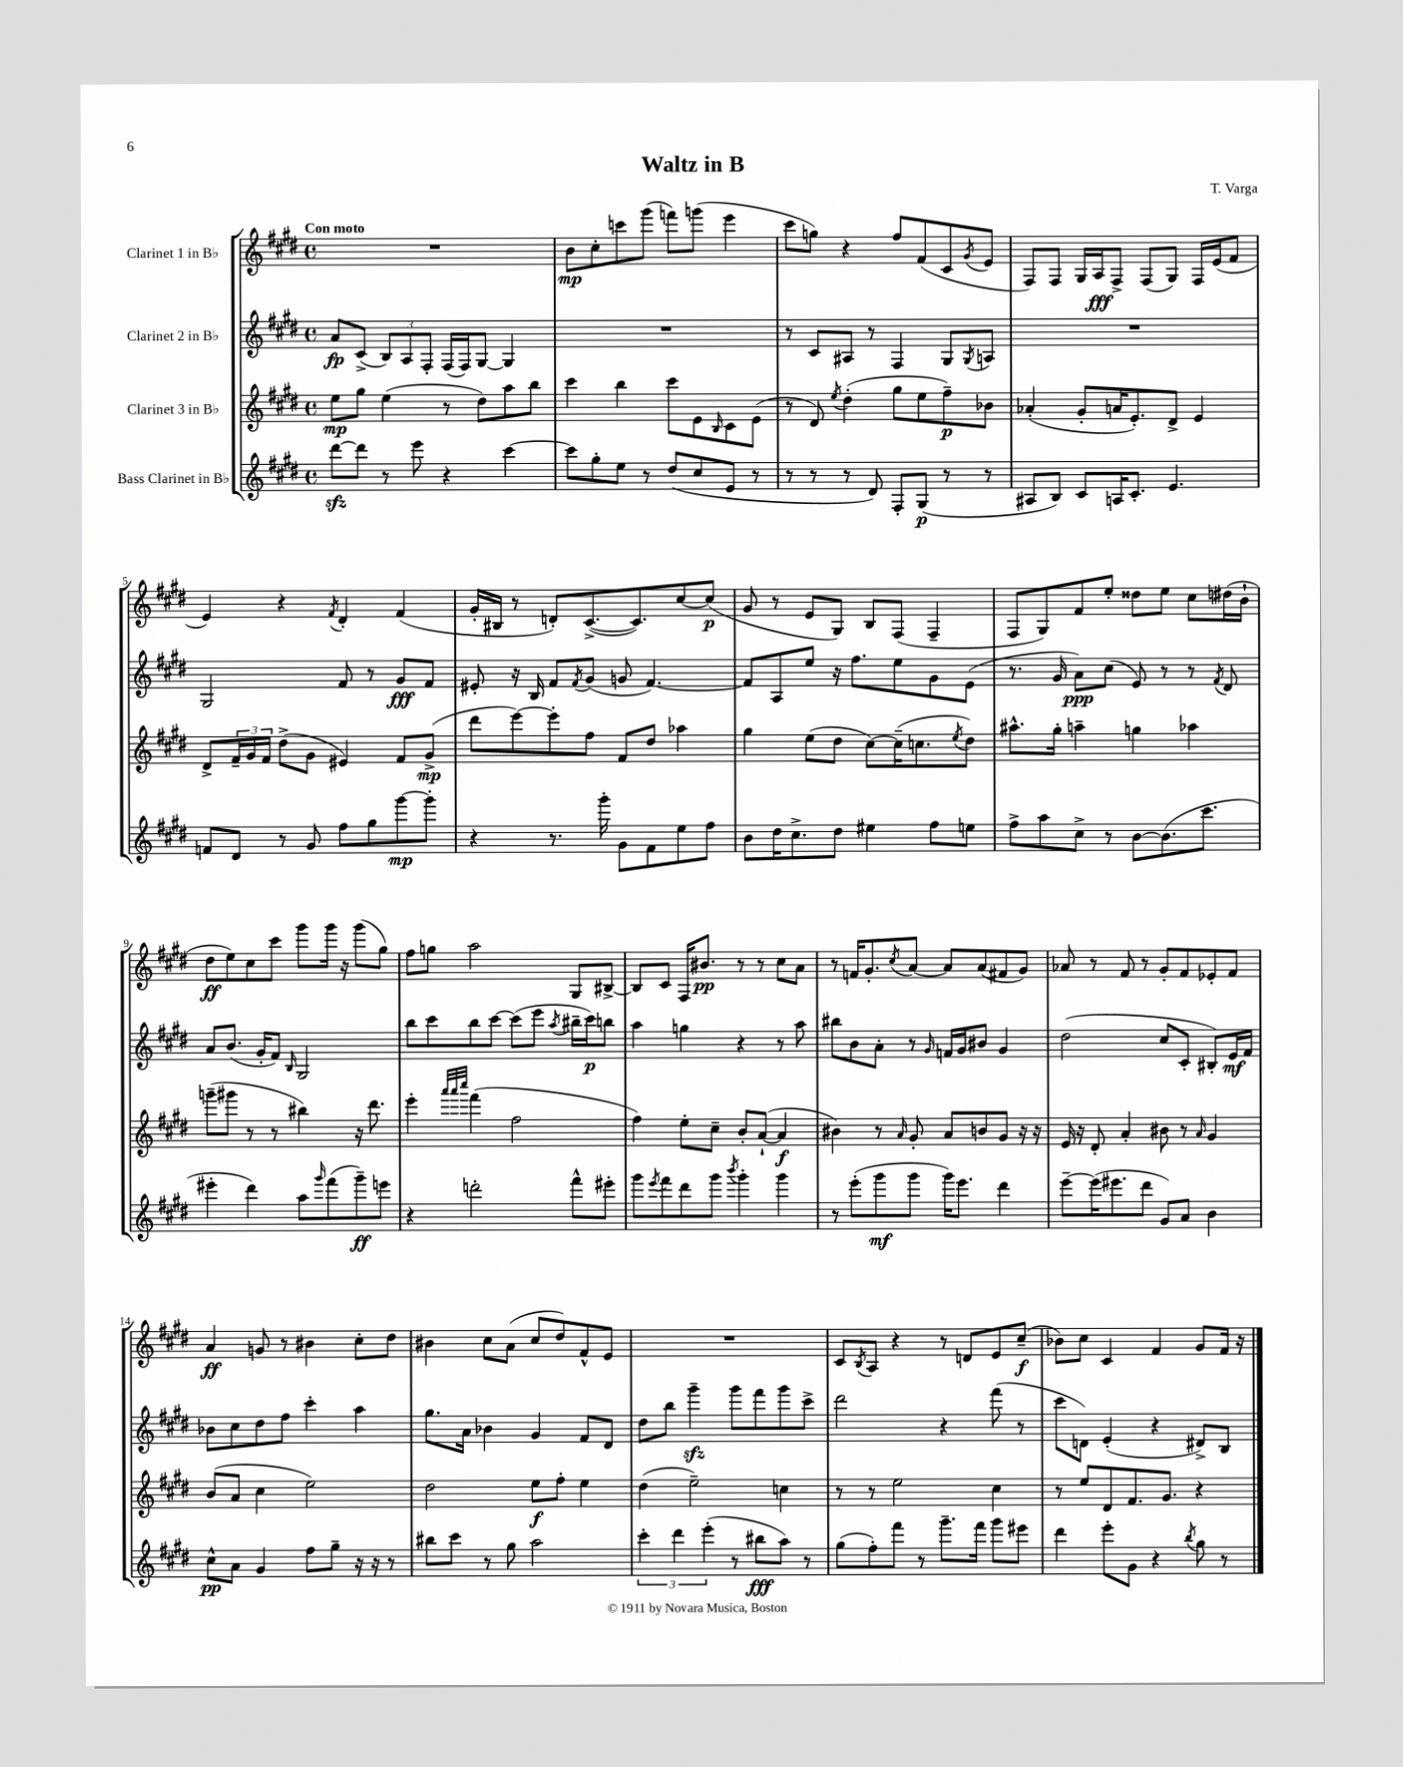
\header { title = "Waltz in B" composer = "T. Varga" }
<<
\new StaffGroup <<
\new Staff = "s0" \with { instrumentName = "Clarinet 1 in Bb" } {
    \clef treble \key e \major \defaultTimeSignature \time 4/4 \tempo "Con moto"
    R1 |
    b'8\mp cis''8-. c'''8 gis'''8( f'''8) g'''8( e'''4 |
    cis'''8 g''8) r4 fis''8 fis'8( cis'8 \acciaccatura { gis'8 } e'8 |
    fis8) fis8 gis16 a16\fff fis8-> fis8( gis8) fis16 e'16( fis'8 |
    e'4) r4 \acciaccatura { fis'8 } dis'4-. fis'4( |
    gis'16-. bis16 r8 d'8-.) cis'8.~->( cis'8.) cis''8~ cis''8\p( |
    gis'8 r8 e'8 gis8) b8 fis8( fis4-- |
    fis8 gis8) fis'8 e''8-. disis''8 e''8 cis''8 dis''16( b'16-! |
    dis''8\ff e''8) cis''8 cis'''8 gis'''8 gis'''16 r16 gis'''8( gis''8) |
    fis''8 g''8 a''2 gis8 bis8~-> |
    bis8 cis'8 fis16 bis'8.\pp r8 r8 cis''8 a'8 |
    r8 f'16 gis'8.-. \acciaccatura { cis''8 } a'8~ a'8 a'8( fis'8 gis'8) |
    aes'8 r8 fis'8 r8 gis'8-. fis'8 ees'8-. fis'8 |
    a'4\ff g'8 r8 bis'4 cis''8-. dis''8 |
    bis'4 cis''8 a'8( cis''8 dis''8) fis'8-^ e'8 |
    R1 |
    cis'8 \acciaccatura { b8 } a8 r4 r8 d'8 e'8 cis''8--\f( |
    bes'8) cis''8 cis'4 fis'4 gis'8 fis'16 r16 \bar "|." |
}
\new Staff = "s1" \with { instrumentName = "Clarinet 2 in Bb" } {
    \clef treble \key e \major \defaultTimeSignature \time 4/4
    a'8\fp cis'8->( \tuplet 3/2 { b8) a8 fis8-. } fis16( fis16) gis8~ gis4 |
    R1 |
    r8 cis'8 ais8 r8 fis4 gis8 \acciaccatura { gis8 } a8 |
    R1 |
    gis2 fis'8 r8 gis'8\fff fis'8 |
    eis'8-. r16 b16 fis'8 \acciaccatura { fis'8 } gis'8( g'8 fis'4.~) |
    fis'8 a8 e''8 r16 fis''8. e''8 gis'8 e'8( |
    r8. gis'16 a'8\ppp) cis''8( e'8) r8 r8 \acciaccatura { fis'8 } dis'8 |
    a'8 b'8.( gis'16-. fis'8) \grace { b16 } gis2 |
    b''8 cis'''8 b''8 cis'''8~ cis'''8( e'''8 \acciaccatura { a''8 } bis''16-- cis'''16\p) b''8 |
    a''4 g''4 r4 r8 a''8 |
    bis''8 b'8 a'8-. r8 \grace { gis'16 } f'16 gis'16 bis'8 gis'4 |
    dis''2( cis''8 cis'8-. bis8-.) e'16\mf fis'16 |
    bes'8 cis''8 dis''8 fis''8 cis'''4-. a''4 |
    gis''8. a'16 bes'4 gis'4 fis'8 dis'8 |
    dis''8 b''8 gis'''4--\sfz gis'''8 fis'''8 gis'''8 cis'''8-> |
    dis'''2 r4 fis'''8( r8 |
    cis'''8 d'8) e'4-.( r4 dis'8->) b8 \bar "|." |
}
\new Staff = "s2" \with { instrumentName = "Clarinet 3 in Bb" } {
    \clef treble \key e \major \defaultTimeSignature \time 4/4
    e''8\mp gis''8 e''4( r8 dis''8) a''8 b''8 |
    cis'''4 b''4 cis'''8 e'8 \grace { b16 } cis'8 e'8( |
    r8 dis'8) \acciaccatura { e''8 } dis''4-.( gis''8 e''8 fis''8--\p) bes'8 |
    aes'4-.( gis'8-. a'16 e'8.-.) dis'8-> e'4 |
    dis'8-> \tuplet 3/2 { fis'16-- gis'16 fis'16 } dis''8->( gis'8 eis'4) fis'8 gis'8->\mp( |
    dis'''8 e'''8~) e'''8-. fis''8 fis'8 dis''8 aes''4 |
    gis''4 e''8( dis''8 cis''8~) cis''16--( c''8. \acciaccatura { e''8 } dis''8) |
    ais''8.-^ gis''16-. a''4-- g''4 aes''4 |
    g'''8--( gis'''8 r8 r8 bis''4) r16 dis'''8. |
    e'''4-. \grace { a'''32 a'''32 cis''''32 } fis'''4( fis''2 |
    fis''4) e''8-. cis''8-- b'8-. a'8~-!( a'4\f |
    bis'4) r8 \grace { a'16 } gis'8-. a'8 b'8 gis'8 r16 r16 |
    e'16 r16 dis'8-. a'4-. bis'8 r8 \grace { a'16 } gis'4 |
    b'8( a'8 cis''4 e''2) |
    dis''2 e''8\f fis''8-. e''4 |
    dis''4( e''2--) c''4 |
    r8 r8 e''2 cis''4 |
    r8 e''8 dis'8 fis'8. gis'8. r4 \bar "|." |
}
\new Staff = "s3" \with { instrumentName = "Bass Clarinet in Bb" } {
    \clef treble \key e \major \defaultTimeSignature \time 4/4
    dis'''8~\sfz dis'''8 r8 e'''8 r4 cis'''4~ |
    cis'''8 gis''8-. e''8 r8 dis''8( cis''8 e'8 r8 |
    r8 r8 r8 dis'8) fis8-. gis8\p( r8 r8 |
    ais8 b8) cis'8 a16 cis'8.-. e'4. |
    f'8 dis'8 r8 gis'8 fis''8 gis''8 gis'''8~\mp gis'''8-. |
    r4 r8. gis'''16-. gis'8 fis'8 e''8 fis''8 |
    b'8 dis''16 cis''8.-> dis''8 eis''4 fis''8 e''8 |
    fis''8-> a''8 cis''8-> r8 b'8~ b'8.( cis'''8. |
    eis'''4-. dis'''4) a''8 \grace { gis'''16 } fis'''8( gis'''8--\ff) e'''8 |
    r4 d'''2-. fis'''8-^ eis'''8-. |
    gis'''8 \acciaccatura { e'''8 } fis'''8 dis'''8 gis'''8 \acciaccatura { b'''8 } gis'''4-. gis'''4 |
    r8 e'''8-.( gis'''8\mf gis'''8 gis'''16) e'''8. dis'''4 |
    e'''8~-- e'''16( eis'''8. dis'''8 gis'8) a'8 b'4 |
    cis''8-^\pp a'8 gis'4 fis''8 gis''8-- r16 r16 r8 |
    bis''8 cis'''8 r8 gis''8 a''2 |
    \tuplet 3/2 { cis'''4-. dis'''4 e'''4-.( } r8 bis''8\fff a''8) r8 |
    gis''8( fis''8-.) fis'''8 r8 gis'''8.-- fis'''16 gis'''8 eis'''8 |
    dis'''4 e'''8-. gis'8 r4 \acciaccatura { b''8 } gis''8 r8 \bar "|." |
}
>>
>>
